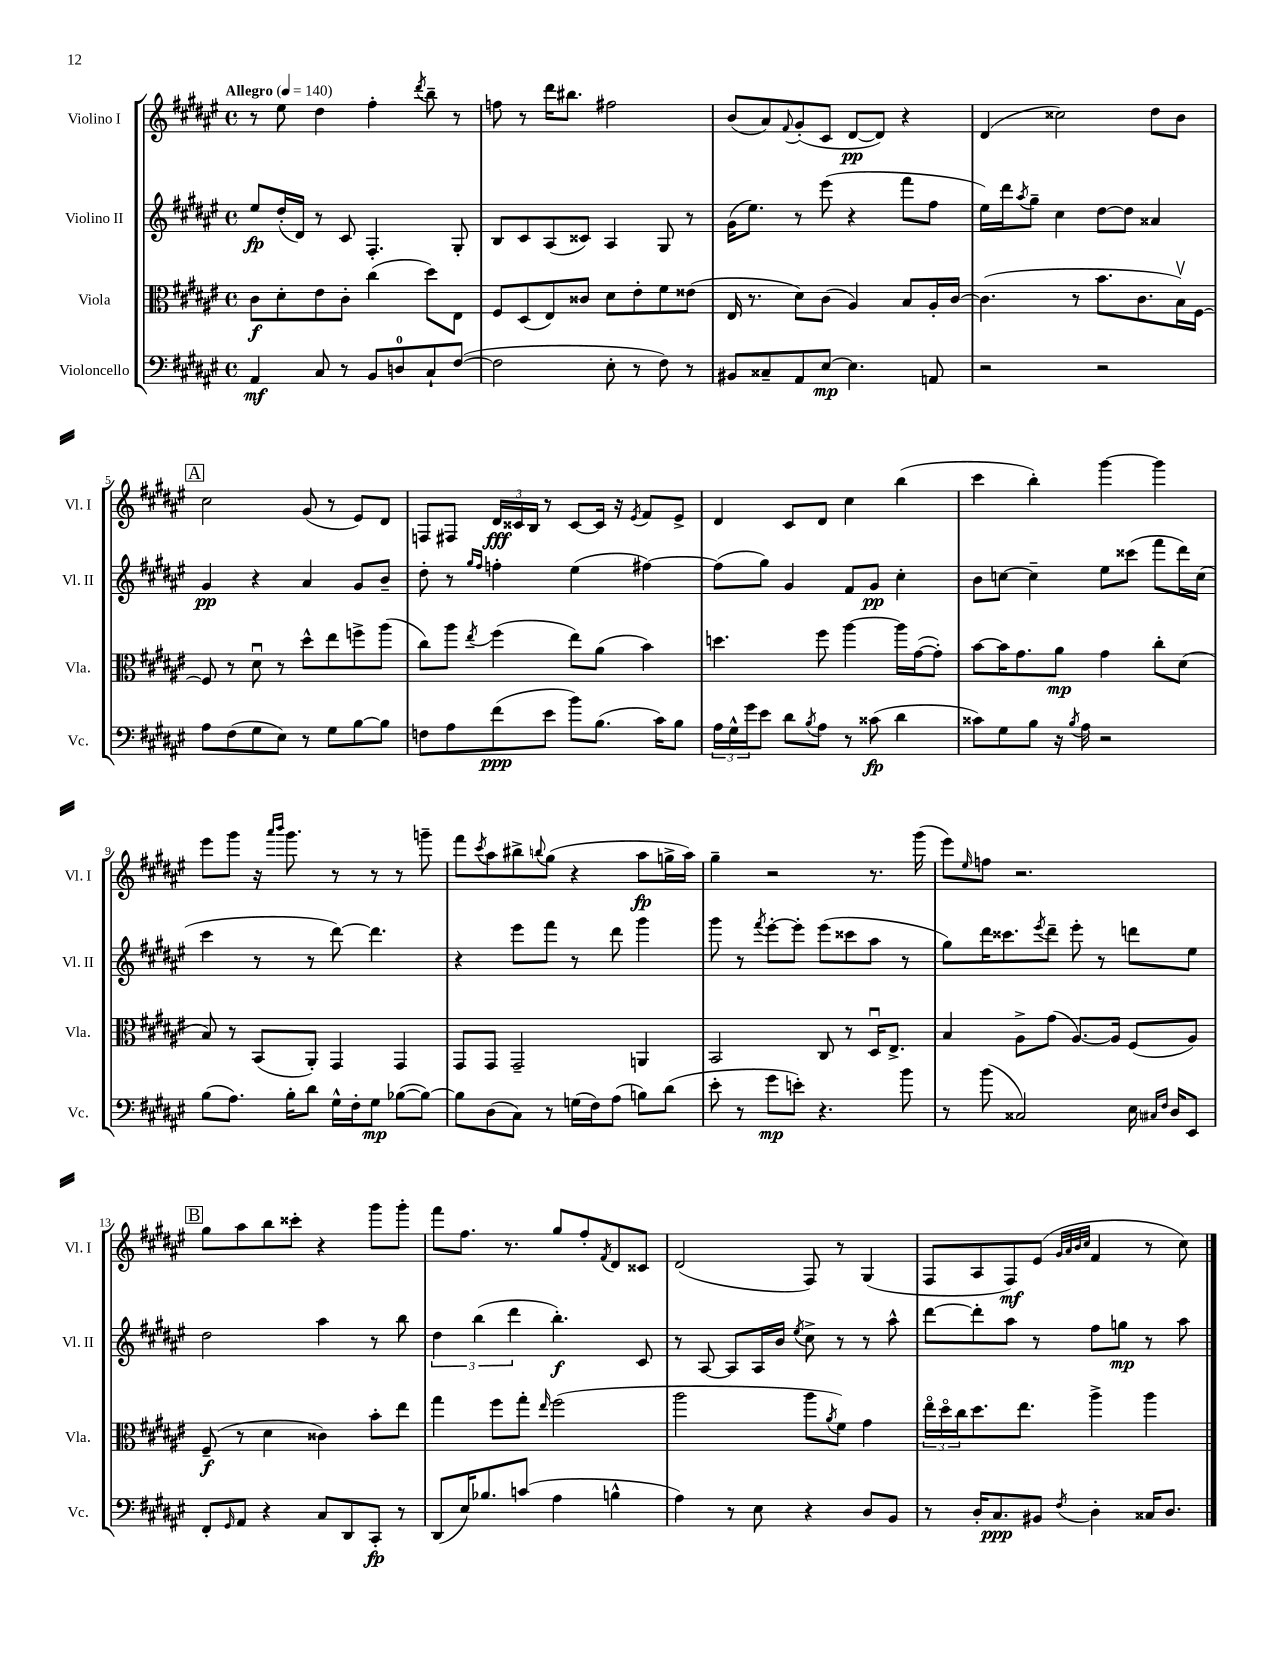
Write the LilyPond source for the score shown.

<<
\new StaffGroup <<
\new Staff = "s0" \with { instrumentName = "Violino I" shortInstrumentName = "Vl. I" } {
    \clef treble \key fis \major \defaultTimeSignature \time 4/4 \tempo "Allegro" 4 = 140
    r8 eis''8 dis''4 fis''4-. \acciaccatura { dis'''8 } b''8-- r8 |
    f''8 r8 dis'''16 bis''8. fis''2 |
    b'8( ais'8) \appoggiatura { fis'8 } gis'8-.( cis'8 dis'8~\pp dis'8) r4 |
    dis'4( cisis''2) dis''8 b'8 |
    \mark \markup { \box "A" } cis''2 gis'8( r8 eis'8) dis'8 |
    f8 fis8 \tuplet 3/2 { dis'16\fff cisis'16 b16 } r8 cisis'8~ cisis'16 r16 \acciaccatura { eis'8 } fis'8 eis'8-> |
    dis'4 cis'8 dis'8 cis''4 b''4( |
    cis'''4 b''4-.) gis'''4~ gis'''4 |
    eis'''8 gis'''8 r16 \grace { ais'''16 b'''16 } gis'''8. r8 r8 r8 g'''8-- |
    fis'''8 \acciaccatura { cis'''8 } ais''8 bis''8-> \appoggiatura { b''8 } gis''8( r4 ais''8\fp g''16-> ais''16) |
    gis''4-- r2 r8. gis'''16( |
    eis'''8) \grace { eis''16 } f''8 r2. |
    \mark \markup { \box "B" } gis''8 ais''8 b''8 cisis'''8-. r4 gis'''8 gis'''8-. |
    fis'''8 fis''8. r8. gis''8 fis''8-. \acciaccatura { fis'8 } dis'8 cisis'8 |
    dis'2( fis8) r8 gis4( |
    fis8 ais8 fis8\mf) eis'8( \grace { gis'32 ais'32 b'32 cis''32 } fis'4 r8 cis''8) \bar "|." |
}
\new Staff = "s1" \with { instrumentName = "Violino II" shortInstrumentName = "Vl. II" } {
    \clef treble \key fis \major \defaultTimeSignature \time 4/4
    eis''8\fp dis''16-.( dis'16) r8 cis'8 fis4.-. gis8-. |
    b8 cis'8 ais8( cisis'8) ais4 gis8 r8 |
    gis'16( eis''8.) r8 eis'''8( r4 fis'''8 fis''8 |
    eis''16) dis'''16 \acciaccatura { ais''8 } gis''8-- cis''4 dis''8~ dis''8 aisis'4 |
    \mark \markup { \box "A" } gis'4\pp r4 ais'4 gis'8 b'8-- |
    dis''8-. r8 \grace { gis''16 fis''16 } f''4-. eis''4( fis''4~) |
    fis''8( gis''8) gis'4 fis'8 gis'8\pp cis''4-. |
    b'8 c''8~ c''4-- eis''8 cisis'''8( fis'''8 dis'''16) c''16( |
    cis'''4 r8 r8 dis'''8~) dis'''4. |
    r4 eis'''8 fis'''8 r8 dis'''8 gis'''4 |
    gis'''8 r8 \acciaccatura { fis'''8 } eis'''8~-. eis'''8-. eis'''8( cisis'''8 ais''8 r8 |
    gis''8) dis'''16 cisis'''8. \acciaccatura { eis'''8 } dis'''8-- eis'''8-. r8 d'''8 eis''8 |
    \mark \markup { \box "B" } dis''2 ais''4 r8 b''8 |
    \tuplet 3/2 { dis''4 b''4( dis'''4 } b''4.-.\f) cis'8 |
    r8 ais8~ ais8 ais16 b'16 \acciaccatura { eis''8 } cis''8-> r8 r8 ais''8-^ |
    dis'''8~ dis'''8-. ais''8 r8 fis''8 g''8\mp r8 ais''8 \bar "|." |
}
\new Staff = "s2" \with { instrumentName = "Viola" shortInstrumentName = "Vla." } {
    \clef alto \key fis \major \defaultTimeSignature \time 4/4
    cis'8\f dis'8-. eis'8 cis'8-. cis''4( dis''8) eis8 |
    fis8 dis8( eis8) cisis'8 dis'8 eis'8-. fis'8 eisis'8( |
    eis16 r8. dis'8) cis'8( ais4) b8 ais16-. cis'16~ |
    cis'4.( r8 b'8. cis'8. b16\upbow) fis16~ |
    \mark \markup { \box "A" } fis8 r8 dis'8\downbow r8 dis''8-^ eis''8 f''8-> ais''8( |
    cis''8) ais''8 \acciaccatura { eis''8 } fis''4( eis''8) ais'8( b'4) |
    d''4. fis''8 ais''4~ ais''16 gis'16~( gis'8-.) |
    b'8~ b'16 gis'8. ais'8\mp gis'4 cis''8-. dis'8( |
    b8) r8 b,8( ais,8-.) gis,4 gis,4 |
    gis,8 gis,8 gis,2-- a,4 |
    b,2 cis8 r8 dis16\downbow eis8.-> |
    b4 ais8-> gis'8( ais8.~) ais16 fis8( ais8) |
    \mark \markup { \box "B" } fis8--\f( r8 dis'4 cisis'4) b'8-. eis''8 |
    gis''4 fis''8 gis''8-. \grace { eis''16 } fis''2( |
    ais''2 ais''8 \acciaccatura { ais'8 } fis'8) gis'4 |
    \tuplet 3/2 { eis''16\flageolet dis''16\flageolet cis''16 } dis''8. eis''8. ais''4-> ais''4 \bar "|." |
}
\new Staff = "s3" \with { instrumentName = "Violoncello" shortInstrumentName = "Vc." } {
    \clef bass \key fis \major \defaultTimeSignature \time 4/4
    ais,4\mf cis8 r8 b,8 d8-0 cis8-! fis8~( |
    fis2 eis8-. r8 fis8) r8 |
    bis,8 cisis8-- ais,8 eis8~\mp eis4. a,8 |
    r2 r2 |
    \mark \markup { \box "A" } ais8 fis8( gis8 eis8) r8 gis8 b8~ b8 |
    f8 ais8 fis'8\ppp( eis'8 b'8) b8.( cis'16) b8 |
    \tuplet 3/2 { ais16 gis16-^ gis'16 } eis'8 dis'8 \acciaccatura { b8 } ais8 r8 cisis'8\fp( dis'4 |
    cisis'8) gis8 b8 r16 \acciaccatura { b8 } ais16 r2 |
    b8( ais8.) b16-. dis'8 gis16-^ fis16-. gis8\mp bes8~( bes8~) |
    bes8 dis8( cis8) r8 g16( fis16) ais8( b8) dis'8( |
    eis'8-. r8 gis'8\mp e'8-.) r4. b'8 |
    r8 b'8( cisis2) eis16 \grace { cis16 fis16 } dis16 eis,8 |
    \mark \markup { \box "B" } fis,8-. \grace { gis,16 } ais,8 r4 cis8 dis,8 cis,8-.\fp r8 |
    dis,8( eis16) bes8. c'8( ais4 b4-^ |
    ais4) r8 eis8 r4 dis8 b,8 |
    r8 dis16-. cis8.\ppp bis,8 \acciaccatura { fis8 } dis4-. cisis16 dis8. \bar "|." |
}
>>
>>
